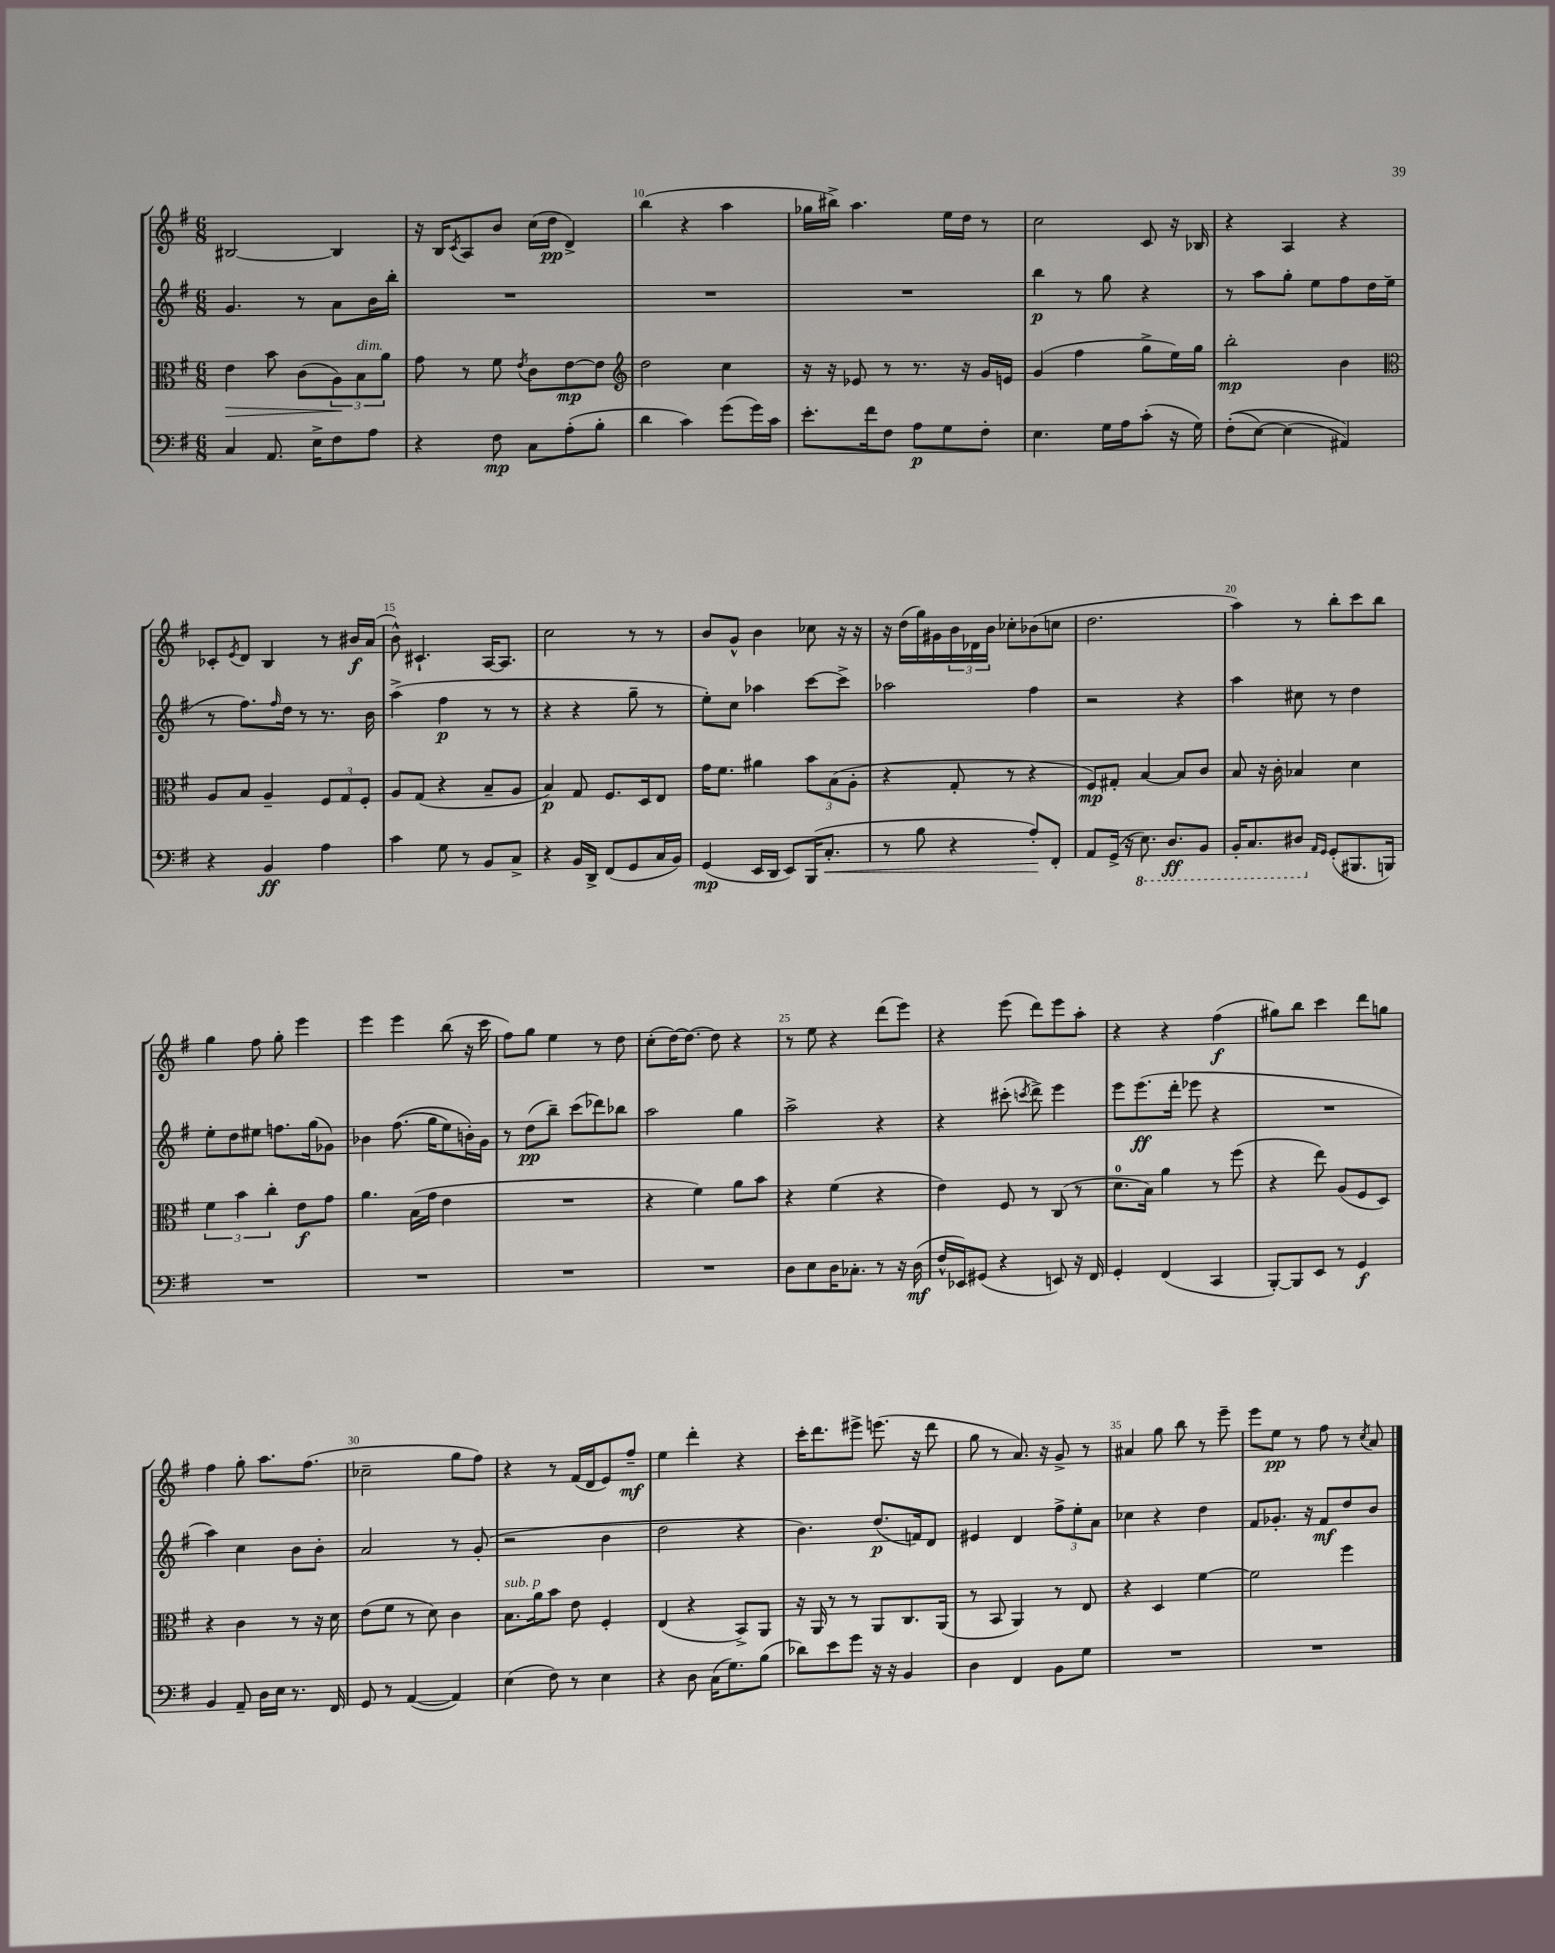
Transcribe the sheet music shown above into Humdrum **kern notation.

**kern	**dynam	**kern	**dynam	**kern	**dynam	**kern	**dynam
*part4	*part4	*part3	*part3	*part2	*part2	*part1	*part1
*staff4	*staff4	*staff3	*staff3	*staff2	*staff2	*staff1	*staff1
*clefF4	*	*clefC3	*	*clefG2	*	*clefG2	*
*k[f#]	*	*k[f#]	*	*k[f#]	*	*k[f#]	*
*M6/8	*	*M6/8	*	*M6/8	*	*M6/8	*
=8	=8	=8	=8	=8	=8	=8	=8
!	!	!	!LO:HP:b	!	!	!	!
4C/	.	4e\	>	4.g/	.	[2B#X/	.
8.AA/	.	8b\	.	.	.	.	.
.	.	(8c\L	.	8r	.	.	.
16E^\KL	.	.	.	.	.	.	.
8F#\	.	12A\)	.	8a\L	.	4B#/]	.
!	!	!LO:TX:a:i:t=dim.	!	!	!	!	!
.	.	12B\	]	.	.	.	.
8A\J	.	.	.	16b\L	.	.	.
.	.	12a\J	.	.	.	.	.
.	.	.	.	16bb'\JJ	.	.	.
=9	=9	=9	=9	=9	=9	=9	=9
4r	.	8g\	.	2.r	.	16r	.
.	.	.	.	.	.	16B/KL	.
.	.	.	.	.	.	8qc/	.
.	.	8r	.	.	.	8A/	.
8F#\	mp	8f#\	.	.	.	8b/J	.
.	.	8qe/	.	.	.	.	.
8C\L	.	8c\L	.	.	.	(16cc\LL	.
.	.	.	.	.	.	16dd\JJ	pp
(8A'\	.	[8e\	mp	.	.	4d^/)	.
8B'\J	.	8e\J]	.	.	.	.	.
=10	=10	=10	=10	=10	=10	=10	=10
*	*	*clefG2	*	*	*	*	*
4d\	.	2dd\	.	2.r	.	(4bb\	.
4c\)	.	.	.	.	.	4r	.
(8g\L	.	4cc\	.	.	.	4aa\	.
16g\L)	.	.	.	.	.	.	.
16c\JJ	.	.	.	.	.	.	.
=11	=11	=11	=11	=11	=11	=11	=11
8.e'\L	.	16r	.	2.r	.	16gg-X\LL	.
.	.	16r	.	.	.	16bb#X^\JJ)	.
.	.	8e-X/	.	.	.	4.aa\	.
16f#\k	.	.	.	.	.	.	.
8F#\J	.	8r	.	.	.	.	.
8A\L	p	8.r	.	.	.	.	.
8G\	.	.	.	.	.	16ee\LL	.
.	.	16r	.	.	.	16dd\JJ	.
8F#'\J	.	16g/LL	.	.	.	8r	.
.	.	16en/JJ	.	.	.	.	.
=12	=12	=12	=12	=12	=12	=12	=12
4.E\	.	(4g/	.	4bb\	p	2cc\	.
.	.	4ff#\	.	8r	.	.	.
16G\LL	.	.	.	8gg\	.	.	.
16A\J	.	.	.	.	.	.	.
(8c'\J	.	8gg^\L	.	4r	.	8c/	.
16r	.	16ee\L)	.	.	.	16r	.
16G\)	.	16gg\JJ	.	.	.	16B-X/	.
=13	=13	=13	=13	=13	=13	=13	=13
((8F#'\L	.	2bb'\	mp	8r	.	4r	.
[8E\J)	.	.	.	8aa\L	.	.	.
(4E\]	.	.	.	8gg'\J	.	4A/	.
.	.	.	.	8ee\L	.	.	.
4AA#X/))	.	4b\	.	8ff#\	.	4r	.
.	.	.	.	16dd\L	.	.	.
.	.	.	.	(16ee\JJ	.	.	.
!!LO:LB:g=z
=14	=14	=14	=14	=14	=14	=14	=14
*	*	*clefC3	*	*	*	*	*
4r	.	8A/L	.	8r	.	8c-X'/L	.
.	.	.	.	.	.	8qe/	.
.	.	8B/J	.	8.ff#\L)	.	8d/J	.
4BB/	ff	4A~/	.	.	.	4B/	.
.	.	.	.	16qqff#/	.	.	.
.	.	.	.	16dd\Jk	.	.	.
.	.	.	.	8r	.	.	.
4A\	.	12F#/L	.	8.r	.	8r	.
.	.	12G/	.	.	.	.	.
.	.	.	.	.	.	16b#X/LL	f
.	.	12F#'/J	.	.	.	.	.
.	.	.	.	16b\	.	(16a/JJ	.
=15	=15	=15	=15	=15	=15	=15	=15
4c\	.	8A/L	.	(4aa^\	.	8b^^\)	.
.	.	(8G/J	.	.	.	4.c#X`/	.
8G\	.	4r	.	4ff#\	p	.	.
8r	.	.	.	.	.	.	.
8BB/L	.	8B~/L	.	8r	.	[16A/KL	.
.	.	.	.	.	.	8.A/J]	.
8C^/J	.	8A/J	.	8r	.	.	.
=16	=16	=16	=16	=16	=16	=16	=16
4r	.	4B/)	p	4r	.	2cc\	.
16BB/LL	.	8G/	.	4r	.	.	.
16DD^/JJ	.	.	.	.	.	.	.
(8FF#/L	.	8.F#/L	.	.	.	.	.
8GG/	.	.	.	8gg~\	.	8r	.
.	.	16D/k	.	.	.	.	.
16C/L	.	8E/J	.	8r	.	8r	.
16BB/JJ)	.	.	.	.	.	.	.
=17	=17	=17	=17	=17	=17	=17	=17
(4GG/	mp	16g\KL	.	8ee'\L)	.	8b/L	.
.	.	8.f#\J	.	.	.	.	.
.	.	.	.	8cc\J	.	8g^^/J	.
16EE/LL	.	4a#X\	.	4aa-X\	.	4b\	.
16DD/JJ	.	.	.	.	.	.	.
8EE/L)	.	.	.	.	.	.	.
(16BBB/K	.	12b\L	.	[8ccc\L	.	8cc-X\	.
!	!LO:HP:b	!	!	!	!	!	!
8.C'/J	<	.	.	.	.	.	.
.	.	(12B\	.	.	.	.	.
.	.	.	.	8ccc^\J]	.	16r	.
.	.	12A'\J	.	.	.	.	.
.	.	.	.	.	.	16r	.
=18	=18	=18	=18	=18	=18	=18	=18
8r	.	4r	.	2aa-X\	.	16r	.
.	.	.	.	.	.	(16dd\LL	.
8B\	.	.	.	.	.	16gg\)	.
.	.	.	.	.	.	16g#X\	.
4r	.	8G'/	.	.	.	24b\	.
.	.	.	.	.	.	24d-X\	.
.	.	.	.	.	.	24b\JJ	.
.	.	8r	.	.	.	8cc-X'\L	.
8A'/L)	.	4r	.	4ff#\	.	(8b-X\	.
8FF#'/J	[	.	.	.	.	8ccn\J	.
=19	=19	=19	=19	=19	=19	=19	=19
8AA/L	.	8F#/L)	mp	2r	.	2.dd\	.
(16GG^/Jk	.	8G#X'/J	.	.	.	.	.
16r	.	.	.	.	.	.	.
*8ba	*	*	*	*	*	*	*
8.EE\)	.	[4B/	.	.	.	.	.
8.DD/L	ff	.	.	.	.	.	.
.	.	8B/L]	.	4r	.	.	.
8BBB/J	.	8c/J	.	.	.	.	.
=20	=20	=20	=20	=20	=20	=20	=20
16BBB'/KL	.	8B/	.	4aa\	.	4aa\)	.
8.CC/	.	.	.	.	.	.	.
.	.	16r	.	.	.	.	.
.	.	16c'\	.	.	.	.	.
8DD#X/J	.	4B-X/	.	8cc#X\	.	8r	.
*X8ba	*	*	*	*	*	*	*
16qqAA/LL	.	.	.	.	.	.	.
16qqGG/JJ	.	.	.	.	.	.	.
(8GG'/L	.	.	.	8r	.	8bb'\L	.
8.BBB#X/	.	4d\	.	4dd\	.	8ccc\	.
.	.	.	.	.	.	8bb\J	.
16BBBn/Jk)	.	.	.	.	.	.	.
!!LO:LB:g=z
=21	=21	=21	=21	=21	=21	=21	=21
2.r	.	6f#\	.	8ee'\L	.	4gg\	.
.	.	.	.	8dd\	.	.	.
.	.	6b\	.	.	.	.	.
.	.	.	.	8ee#X\J	.	8ff#\	.
.	.	6cc'\	.	.	.	.	.
.	.	.	.	8.ffn\L	.	8gg'\	.
.	.	8e\L	f	.	.	4eee\	.
.	.	.	.	(16gg\k	.	.	.
.	.	8g\J	.	8g-X\J)	.	.	.
=22	=22	=22	=22	=22	=22	=22	=22
2.r	.	4.a\	.	4b-X\	.	4eee\	.
.	.	.	.	((8.ff#\	.	4eee\	.
.	.	(16B\LL	.	.	.	.	.
.	.	16g\JJ	.	16gg\KL	.	.	.
.	.	4e\	.	8ee\)	.	(8bb\	.
.	.	.	.	16bn'\L)	.	16r	.
.	.	.	.	16g\JJ	.	16ccc\	.
=23	=23	=23	=23	=23	=23	=23	=23
2.r	.	2.r	.	8r	.	8ff#\L)	.
.	.	.	.	(8dd\L	pp	8gg\J	.
.	.	.	.	8bb~\J)	.	4ee\	.
.	.	.	.	(8ccc\L	.	.	.
.	.	.	.	8ddd-X\)	.	8r	.
.	.	.	.	8bb-X\J	.	8dd\	.
=24	=24	=24	=24	=24	=24	=24	=24
2.r	.	4r	.	2aa\	.	(8cc'\L	.
.	.	.	.	.	.	[16dd\K)	.
.	.	.	.	.	.	8.dd\J_	.
.	.	4f#\)	.	.	.	.	.
.	.	.	.	.	.	8dd\]	.
.	.	8a\L	.	4gg\	.	4r	.
.	.	8b\J	.	.	.	.	.
=25	=25	=25	=25	=25	=25	=25	=25
8D\L	.	4r	.	2aa^\	.	8r	.
8E\	.	.	.	.	.	8ee\	.
16D\K	.	(4f#\	.	.	.	4r	.
8.C-X'\J	.	.	.	.	.	.	.
8r	.	4r	.	4r	.	(8ddd\L	.
16r	.	.	.	.	.	8eee\J)	.
(16D\	mf	.	.	.	.	.	.
=26	=26	=26	=26	=26	=26	=26	=26
16F#^^/LL	.	4e\)	.	4r	.	4r	.
16EE-X/J)	.	.	.	.	.	.	.
(8GG#X/J	.	.	.	.	.	.	.
4r	.	8F#/	.	(8ccc#X'\	.	(8eee\	.
.	.	.	.	8qcccn/	.	.	.
.	.	8r	.	8ddd^\)	.	8ddd\L)	.
8EEn/)	.	(8C/	.	4eee\	.	8eee\	.
16r	.	8r	.	.	.	8aa'\J	.
16FF#/	.	.	.	.	.	.	.
=27	=27	=27	=27	=27	=27	=27	=27
4GG'/	.	8.d\L	.	8eee\L	.	4r	.
.	.	.	.	(8.eee\	ff	.	.
.	.	16B\Jk)	.	.	.	.	.
(4FF#/	.	4a\	.	.	.	4r	.
.	.	.	.	16ddd'\Jk	.	.	.
.	.	.	.	8eee-X\	.	.	.
4CC/	.	8r	.	4r	.	(4ff#\	f
.	.	(8ff#\	.	.	.	.	.
=28	=28	=28	=28	=28	=28	=28	=28
[8BBB'/L)	.	4r	.	2.r	.	8gg#X\L)	.
8BBB/]	.	.	.	.	.	8bb\J	.
8EE/J	.	8ee\)	.	.	.	4ccc\	.
8r	.	(8A/L	.	.	.	.	.
4GG/	f	8F#/	.	.	.	8ddd\L	.
.	.	8D/J)	.	.	.	8ggn\J	.
!!LO:LB:g=z
=29	=29	=29	=29	=29	=29	=29	=29
4BB/	.	4r	.	4aa\)	.	4ff#\	.
8AA~/	.	4c\	.	4cc\	.	8gg'\	.
16D\LL	.	.	.	.	.	8.aa\L	.
16E\JJ	.	.	.	.	.	.	.
8.r	.	8r	.	8b\L	.	.	.
.	.	.	.	.	.	(8.ff#\J	.
.	.	16r	.	8b'\J	.	.	.
16FF#/	.	16d\	.	.	.	.	.
=30	=30	=30	=30	=30	=30	=30	=30
8GG/	.	(8e\L	.	2a/	.	2cc-X~\	.
8r	.	8f#\J	.	.	.	.	.
([4AA/	.	8r	.	.	.	.	.
.	.	8d\)	.	.	.	.	.
4AA/])	.	4c\	.	8r	.	8gg\L	.
.	.	.	.	(8g'/	.	8ff#\J)	.
=31	=31	=31	=31	=31	=31	=31	=31
!	!	!LO:TX:a:i:t=sub. p	!	!	!	!	!
(4E\	.	8.B\L	.	2r	.	4r	.
.	.	16a\k	.	.	.	.	.
8F#\)	.	8b\J	.	.	.	8r	.
8r	.	8e\	.	.	.	(16f#/LL	.
.	.	.	.	.	.	16d/J	.
4E\	.	4F#'/	.	4b\	.	8e/)	.
.	.	.	.	.	.	8ff#~/J	mf
=32	=32	=32	=32	=32	=32	=32	=32
4r	.	(4E/	.	2dd\	.	4ee\	.
8D\	.	4r	.	.	.	4ddd'\	.
(16C\KL	.	.	.	.	.	.	.
8.G\)	.	.	.	.	.	.	.
.	.	8BB^/L)	.	4r	.	4r	.
(8B\J	.	8AA/J	.	.	.	.	.
=33	=33	=33	=33	=33	=33	=33	=33
8d-X\L)	.	16r	.	4.b\)	.	16ccc'\KL	.
.	.	16AA/	.	.	.	8.ddd\	.
8e\	.	8r	.	.	.	.	.
8g\J	.	8r	.	.	.	8eee#X^\J	.
16r	.	8AA/L	.	(8.dd/L	p	(8.eeen\	.
16r	.	.	.	.	.	.	.
4BB/	.	8.C/	.	.	.	.	.
.	.	.	.	16fn/k)	.	16r	.
.	.	.	.	8d/J	.	8ddd\	.
.	.	(16AA/Jk	.	.	.	.	.
=34	=34	=34	=34	=34	=34	=34	=34
4D\	.	8r	.	4e#X/	.	8gg\	.
.	.	8BB/	.	.	.	8r	.
4FF#/	.	4AA/)	.	4d/	.	8.a/)	.
.	.	.	.	.	.	16r	.
8BB\L	.	8r	.	12ff#^\L	.	8g^/	.
.	.	.	.	12ee'\	.	.	.
8G\J	.	8E/	.	.	.	8r	.
.	.	.	.	12a\J	.	.	.
=35	=35	=35	=35	=35	=35	=35	=35
2.r	.	4r	.	4cc-X\	.	4a#X/	.
.	.	4D/	.	4r	.	8gg\	.
.	.	.	.	.	.	8bb\	.
.	.	[4f#\	.	4dd\	.	8r	.
.	.	.	.	.	.	8eee~\	.
=36	=36	=36	=36	=36	=36	=36	=36
2.r	.	2f#\]	.	8f#/L	.	8eee\L	.
.	.	.	.	8.g-X'/J	.	8ee\J	pp
.	.	.	.	.	.	8r	.
.	.	.	.	16r	.	.	.
.	.	.	.	8f#/L	mf	8ff#\	.
.	.	4ff#\	.	8dd/	.	8r	.
.	.	.	.	.	.	8qcc/	.
.	.	.	.	8b/J	.	8a/	.
==	==	==	==	==	==	==	==
*-	*-	*-	*-	*-	*-	*-	*-
